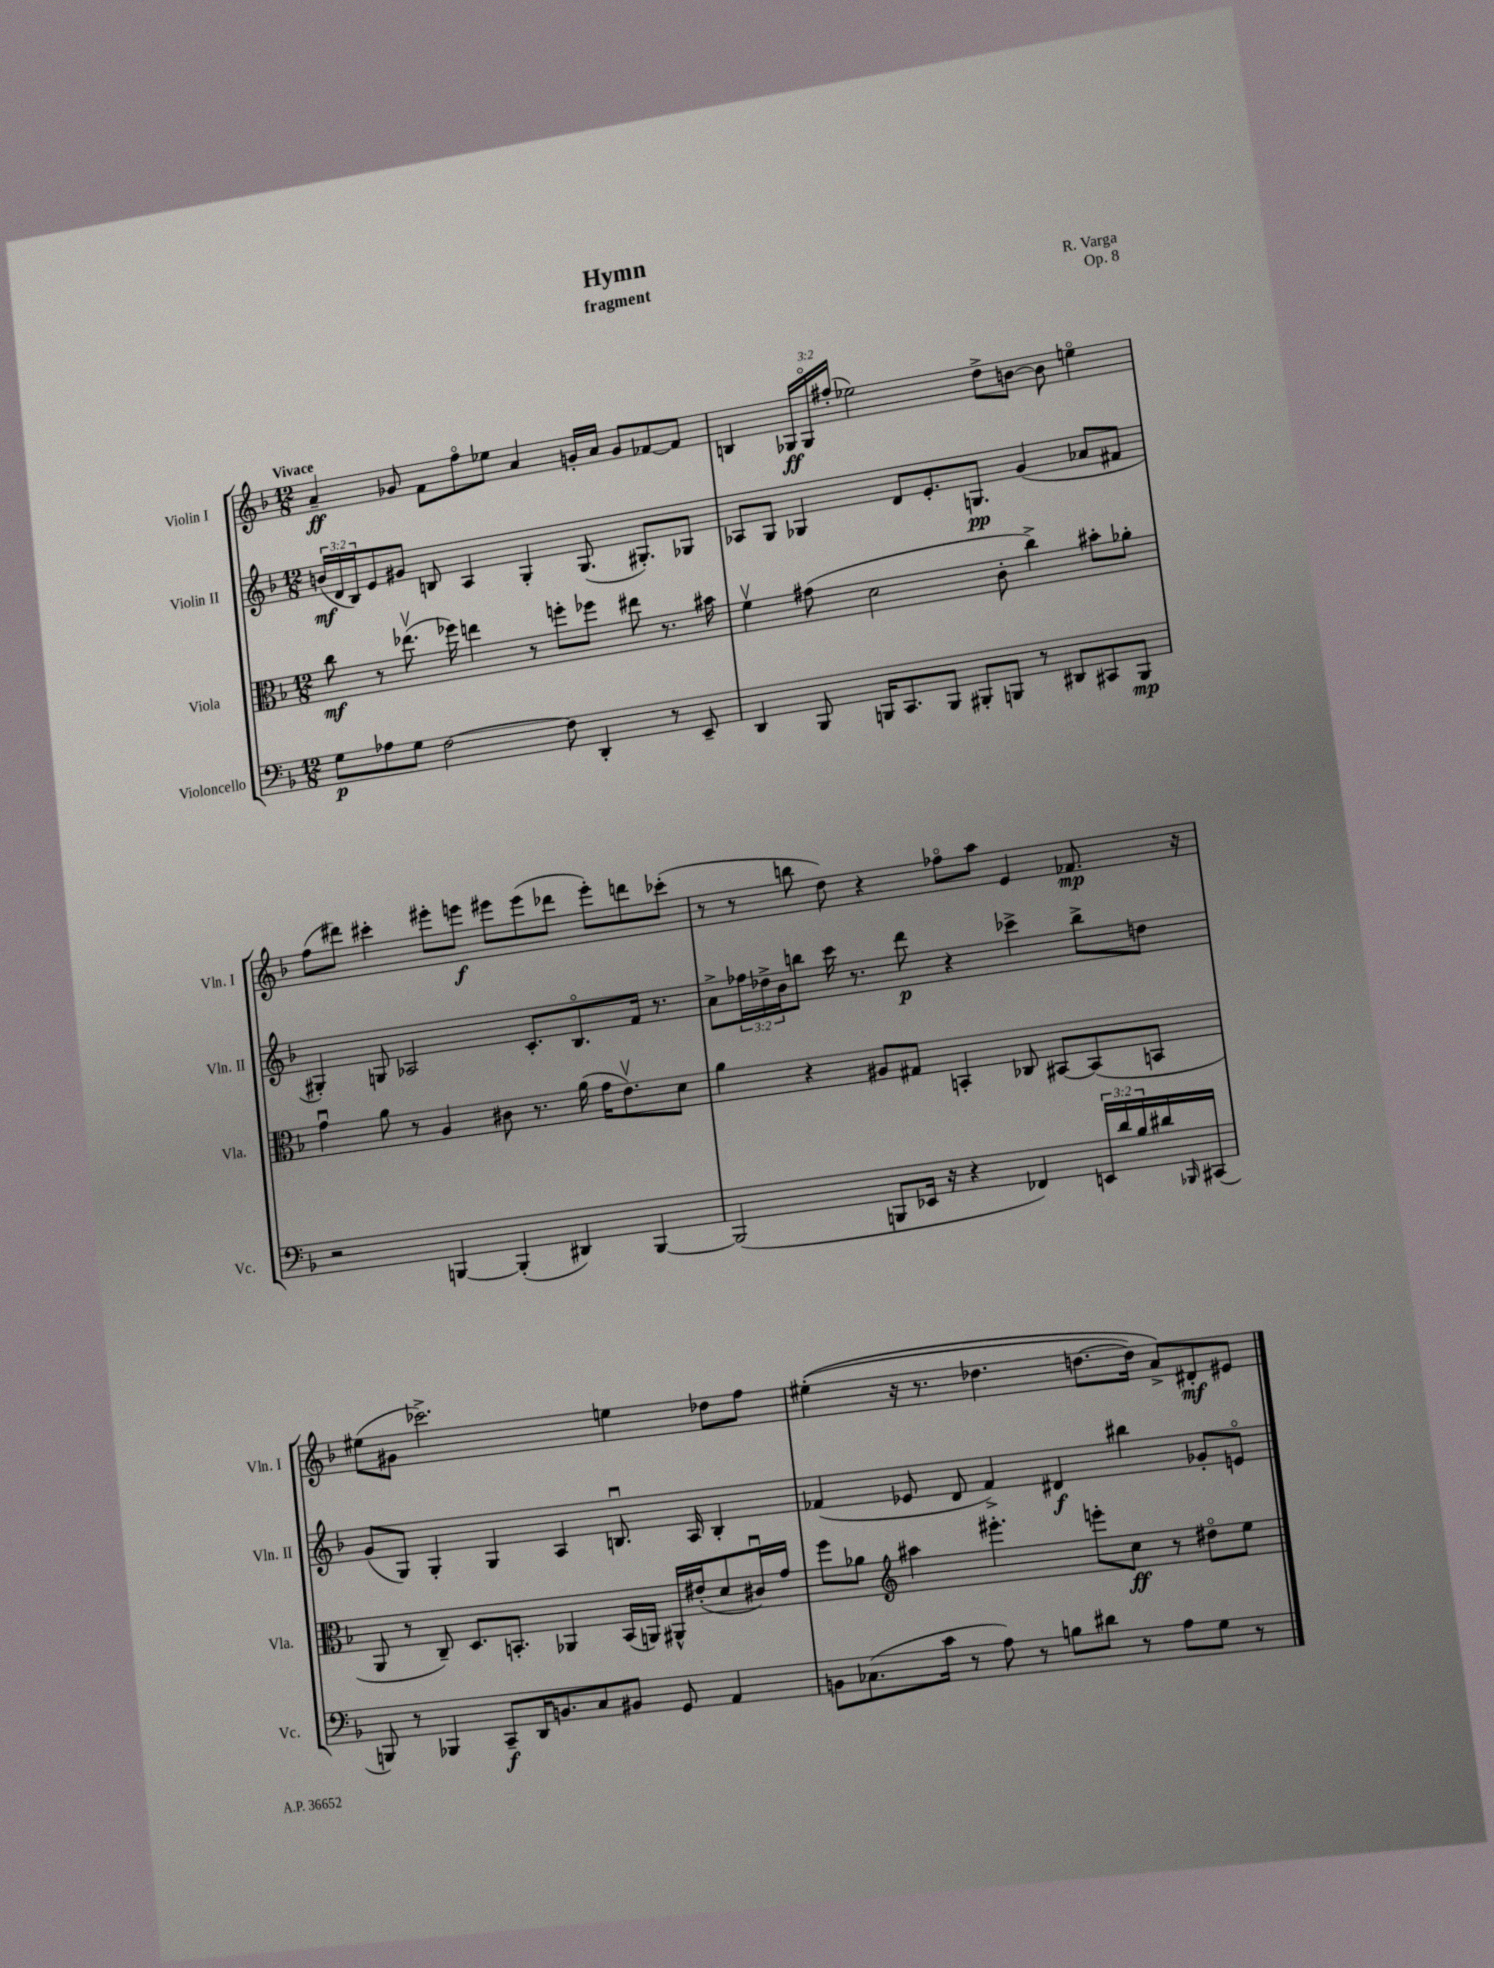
\header { title = "Hymn" composer = "R. Varga" subtitle = "fragment" opus = "Op. 8" }
<<
\new StaffGroup <<
\new Staff = "s0" \with { instrumentName = "Violin I" shortInstrumentName = "Vln. I" } {
    \clef treble \key f \major \numericTimeSignature \time 12/8 \override Staff.TupletNumber.text = #tuplet-number::calc-fraction-text \tempo "Vivace"
    a'4--\ff ges'8 f'8 f''8\flageolet ees''8 a'4 g'16-. a'16 g'8 fes'8~ fes'8 |
    b4 \tuplet 3/2 { ges16\ff ges16\flageolet fis''16-.( } ees''2) d''8-> b'8~ b'8 e''4\flageolet |
    f''8( dis'''8) cis'''4-. eis'''8-. e'''8\f eis'''8 eis'''8( des'''8 eis'''8-.) d'''8 ces'''8-.( |
    r8 r8 b''8 d''8) r4 fes''8\flageolet a''8 e'4 fes'8.\mp r16 |
    eis''8( gis'8 ces'''2.->) e''4 des''8 f''8 |
    eis''4-.(\( r16 r8. des''4. d''8.~ d''16) a'8->\) dis'8-.\mf eis'8 \bar "|." |
}
\new Staff = "s1" \with { instrumentName = "Violin II" shortInstrumentName = "Vln. II" } {
    \clef treble \key f \major \numericTimeSignature \time 12/8 \override Staff.TupletNumber.text = #tuplet-number::calc-fraction-text
    \tuplet 3/2 { b'16\mf( d'16 bes16) } e'8 gis'8 b8 a4 g4-. g8.( gis8.-.) ges8 |
    aes8 g8 ges4 d'8 e'8.-. g8.\pp g'4( aes'8 fis'8 |
    gis4-.) g8 aes2 c'8.-. bes8.\flageolet f'16 r8. |
    a'8-> \tuplet 3/2 { fes''16 des''16-> bes'16 } b''8 c'''16 r8. d'''8\p r4 ces'''4-> b''8-> d''8 |
    g'8( g8) g4-. g4 a4 b8.\downbow a16 b4-. |
    fes'4( ees'8 d'8 fes'4->) dis'4\f bis''4 ges'8-. e'8\flageolet \bar "|." |
}
\new Staff = "s2" \with { instrumentName = "Viola" shortInstrumentName = "Vla." } {
    \clef alto \key f \major \numericTimeSignature \time 12/8
    c''8\mf r8 ees''8.\upbow( fes''16) e''4 r8 f''8-. fes''8 eis''8 r8. bis'16 |
    f'4\upbow gis'8( d'2 c'8-. c''4->) bis'8-. aes'8-. |
    g'4\downbow a'8 r8 a4 cis'8 r8. a'16( g'16 e'8.\upbow) d'8 |
    a'4 r4 ais8 gis8 b,4-. ces8 bis,8~ bis,8( b,8 |
    a,8 r8 c8--) d8. b,8.-. aes,4 b,16( a,16) ais,16-^ eis'16-.( d'8 cis'16\downbow) g'16 |
    f''8 aes'8 \clef treble ais''4 eis'''4.-. e'''8-. c''8\ff r8 dis''8\flageolet e''8 \bar "|." |
}
\new Staff = "s3" \with { instrumentName = "Violoncello" shortInstrumentName = "Vc." } {
    \clef bass \key f \major \numericTimeSignature \time 12/8 \override Staff.TupletNumber.text = #tuplet-number::calc-fraction-text
    g8\p aes8 g8 f2~ f8 d,4-. r8 e,8-- |
    d,4 bes,,8 b,,16 c,8. b,,8 bis,,8-. b,,8 r8 dis,8 cis,8 b,,8\mp |
    r2 b,,4~ b,,4-.( dis,4) b,,4~ |
    b,,2( b,,8 ees,16 r16 r4 fes,4) \tuplet 3/2 { e,16 d'16 bes16 } dis'16 \grace { bes,,16 } cis,16( |
    b,,8) r8 bes,,4 c,8--\f d,16 b,8. c8 bis,8 g,8 a,4 |
    b,8 ces8.( c'16 r8 a8) r8 b8 dis'8 r8 a8 g8 r8 \bar "|." |
}
>>
>>
\layout { \context { \Score \remove "Bar_number_engraver" } }
